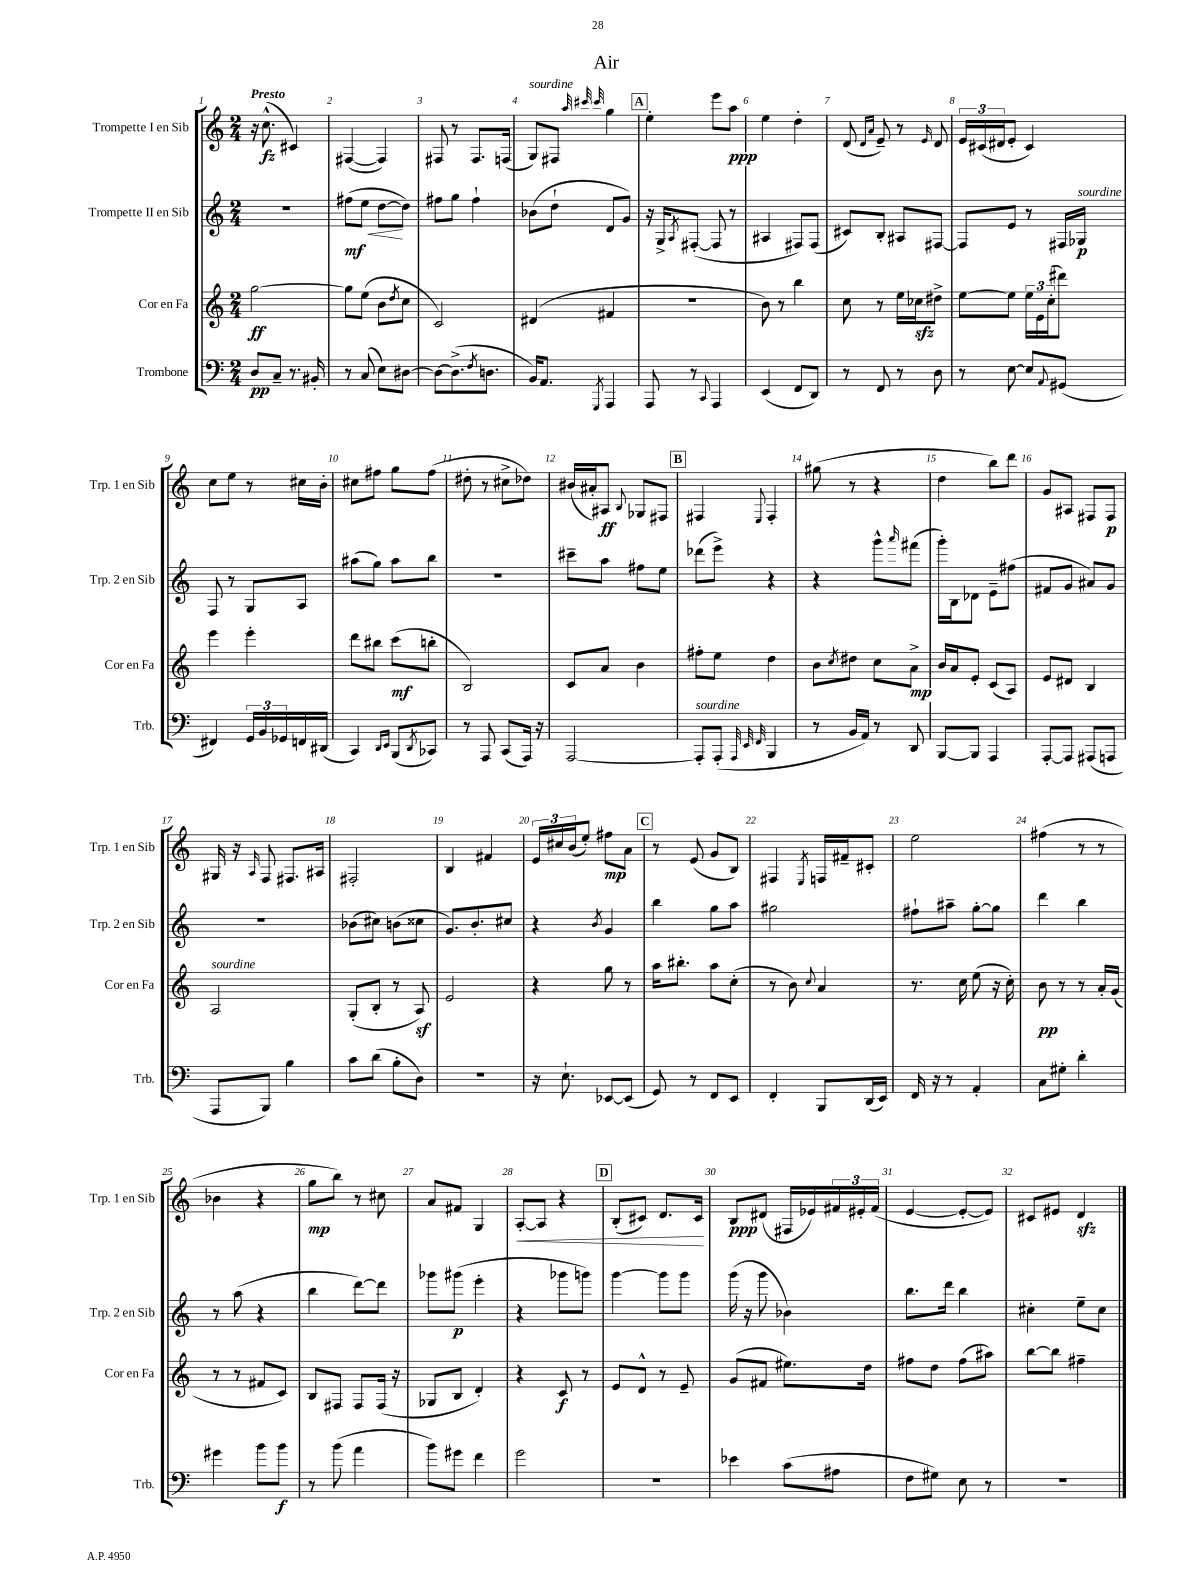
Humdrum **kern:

**kern	**kern	**kern	**kern
*staff4	*staff3	*staff2	*staff1
*clefF4	*clefG2	*clefG2	*clefG2
*k[]	*k[]	*k[]	*k[]
*M2/4	*M2/4	*M2/4	*M2/4
8D	[2gg	2r	16r
.	.	.	(8.cc^^
8C~	.	.	.
8.r	.	.	4c#)
16BB#'	.	.	.
=	=	=	=
8r	8gg]	(8ff#	([4F#
(8C	(8ee	8ee	.
8E)	8b	[8dd	4F#])
.	8qdd	.	.
[8D#	8cc	8dd])	.
=	=	=	=
8D#_	2c)	8ff#	8F#
(8.D#^]	.	8gg	8r
.	.	4ff#`	8.F#
8qF	.	.	.
8.D	.	.	.
.	.	.	(16F
=	=	=	=
16BB)	(4d#	(8b-	8G)
8.AA	.	.	.
.	.	8dd`	8F#
.	.	.	32qqaa
.	.	.	32qqccc#
8qGGG	.	.	32qqccc#
4AAA	4f#	8d	4gg
.	.	8g)	.
=	=	=	=
8AAA	2r	16r	4ee'
.	.	16G^	.
.	.	8qA	.
8r	.	([8F#'	.
8qqCC	.	.	.
4AAA	.	8F#]	8eee
.	.	8r	8aa
=	=	=	=
(4EE	8b)	4A#	4ee
.	8r	.	.
8FF	4bb	8F#)	4dd'
8DD)	.	(8F#	.
=	=	=	=
8r	8cc	8c#)	(8d
.	.	.	16qqd
.	.	.	16qqa
8FF	8r	8B'	8e~)
8r	16ee	8A#	8r
.	16cc-	.	.
.	.	.	16qqe
8D	8dd#^	[8F#	8d
=	=	=	=
8r	[8ee	8F#]	24e
.	.	.	(24c#
.	.	.	24d#
[8E	8ee]	8e	8e'
8E]	24ee	8r	4c#)
.	24e	.	.
.	(24cc'	.	.
8qqAA	.	.	.
(8GG#	8ddd#)	16F#	.
.	.	16G-	.
=	=	=	=
4FF#)	4eee	8F	8cc
.	.	8r	8ee
24GG	4eee'	8G	8r
24BB	.	.	.
24GG-	.	.	.
16FF	.	8A	16cc#
(16DD#	.	.	16b'
=	=	=	=
4CC)	8ddd	(8aa#	8cc#
.	8bb#	8gg)	8ff#
16qqDD	.	.	.
16qqEE	.	.	.
(8BBB	(8ccc	8aa#	8gg
8qDD	.	.	.
8CC-)	8bb'	8bb	(8ff#
=	=	=	=
8r	2B)	2r	8dd#'
8AAA	.	.	8r
(8CC	.	.	8cc#^
16AAA)	.	.	8dd-)
16r	.	.	.
=	=	=	=
[2AAA	8c	8ccc#~	(16b#
.	.	.	16a#')
.	8a	8aa	8A#
.	.	.	8qqB
.	4b	8ff#	8G-
.	.	8ee	8F#
=	=	=	=
8AAA']	8ff#'	(8ddd-	4F#
(8AAA'	8ee	8eee^)	.
32qqAAA	.	.	.
32qqEE	.	.	.
32qqFF	.	.	8qqE
4BBB	4dd	4r	4F#'
=	=	=	=
8r	8b	4r	(8gg#
.	8qcc	.	.
16BB	8dd#	.	8r
16AA)	.	.	.
8r	8cc	8ggg^^	4r
.	.	16qqaaa	.
8DD	8a^	(8fff#	.
=	=	=	=
[8BBB	16b	16ggg')	4dd
.	16a	16B	.
8BBB]	8e'	8d-	.
4AAA	(8c	8e~	8bb)
.	8A)	(8ff#	8ddd
=	=	=	=
[8AAA'	8e	8f#	8g
8AAA]	8d#	8g	8A#
(8AAA#	4B	8a#)	8F#
8AAA	.	8g	8F#
=	=	=	=
8AAA	2A	2r	16G#
.	.	.	16r
.	.	.	16qqA
8BBB)	.	.	8F
4B	.	.	8.F#
.	.	.	16A#
=	=	=	=
8c	(8G'	(8b-	2F#'
(8d	8B'	8cc#)	.
8B'	8r	(8b	.
8D)	8A)	8cc##	.
=	=	=	=
2r	2e	8.g)	4B
.	.	8.b'	.
.	.	.	4f#
.	.	8cc#	.
=	=	=	=
16r	4r	4r	24e
.	.	.	24cc#
8.E`	.	.	.
.	.	.	(24b
.	.	.	8ee')
.	.	8qb	.
[8EE-	8gg	4g	8ff#
(8EE-]	8r	.	8a
=	=	=	=
8GG)	16aa	4bb	8r
.	8.bb#'	.	.
8r	.	.	(8e
8FF	8aa	8gg	8g
8EE	(8cc'	8aa	8B)
=	=	=	=
4FF'	8r	2gg#	4F#
.	8b)	.	.
.	8qqcc	.	8qE
8BBB	4a	.	16F
.	.	.	16f#~
(16DD	.	.	8c#'
16EE)	.	.	.
=	=	=	=
16FF	8.r	8ff#`	2ee
16r	.	.	.
8r	.	8aa#~	.
.	16cc	.	.
4AA'	(8ee	[8gg'	.
.	16r	8gg]	.
.	16cc')	.	.
=	=	=	=
8C	8b	4ddd	(4ff#
8G#'	8r	.	.
4d'	8r	4bb	8r
.	16a'	.	8r
.	(16g	.	.
=	=	=	=
4g#	8r	8r	4b-
.	8r	(8aa	.
8b	8f#	4r	4r
8b	8c)	.	.
=	=	=	=
8r	8B	4bb	8gg
(8b	8F#	.	8bb)
4a	8F#	[8ddd)	8r
.	(16F#	8ddd]	8cc#
.	16r	.	.
=	=	=	=
8b)	8G-	8ggg-	8a
8g#	8B	(8ggg#	8f#
4f	4d')	4eee'	4G
=	=	=	=
2g	4r	4r	[8A'
.	.	.	8A]
.	8c	8ggg-	4r
.	8r	8ggg)	.
=	=	=	=
2r	8e	[4ggg	(8B'
.	8d^^	.	8c#)
.	8r	8ggg]	8.d
.	8e~	8ggg	.
.	.	.	16c#
=	=	=	=
4e-	(8g	(16ggg	8B
.	.	16r	.
.	8f#	8ggg	(8d#
(8c	8.ee#)	4b-)	16F#
.	.	.	16e-)
8A#	.	.	24f#
.	.	.	24e#'
.	16dd	.	.
.	.	.	(24f#
=	=	=	=
8F	8ff#	8.bb	[4e
8G#)	8dd	.	.
.	.	16ddd	.
8E	(8ff#	4bb	8e'_
8r	8aa#)	.	8e])
=	=	=	=
2r	[8bb	4cc#'	8c#
.	8bb]	.	8e#
.	4ff#~	8ee~	4d
.	.	8cc#	.
==	==	==	==
*-	*-	*-	*-
